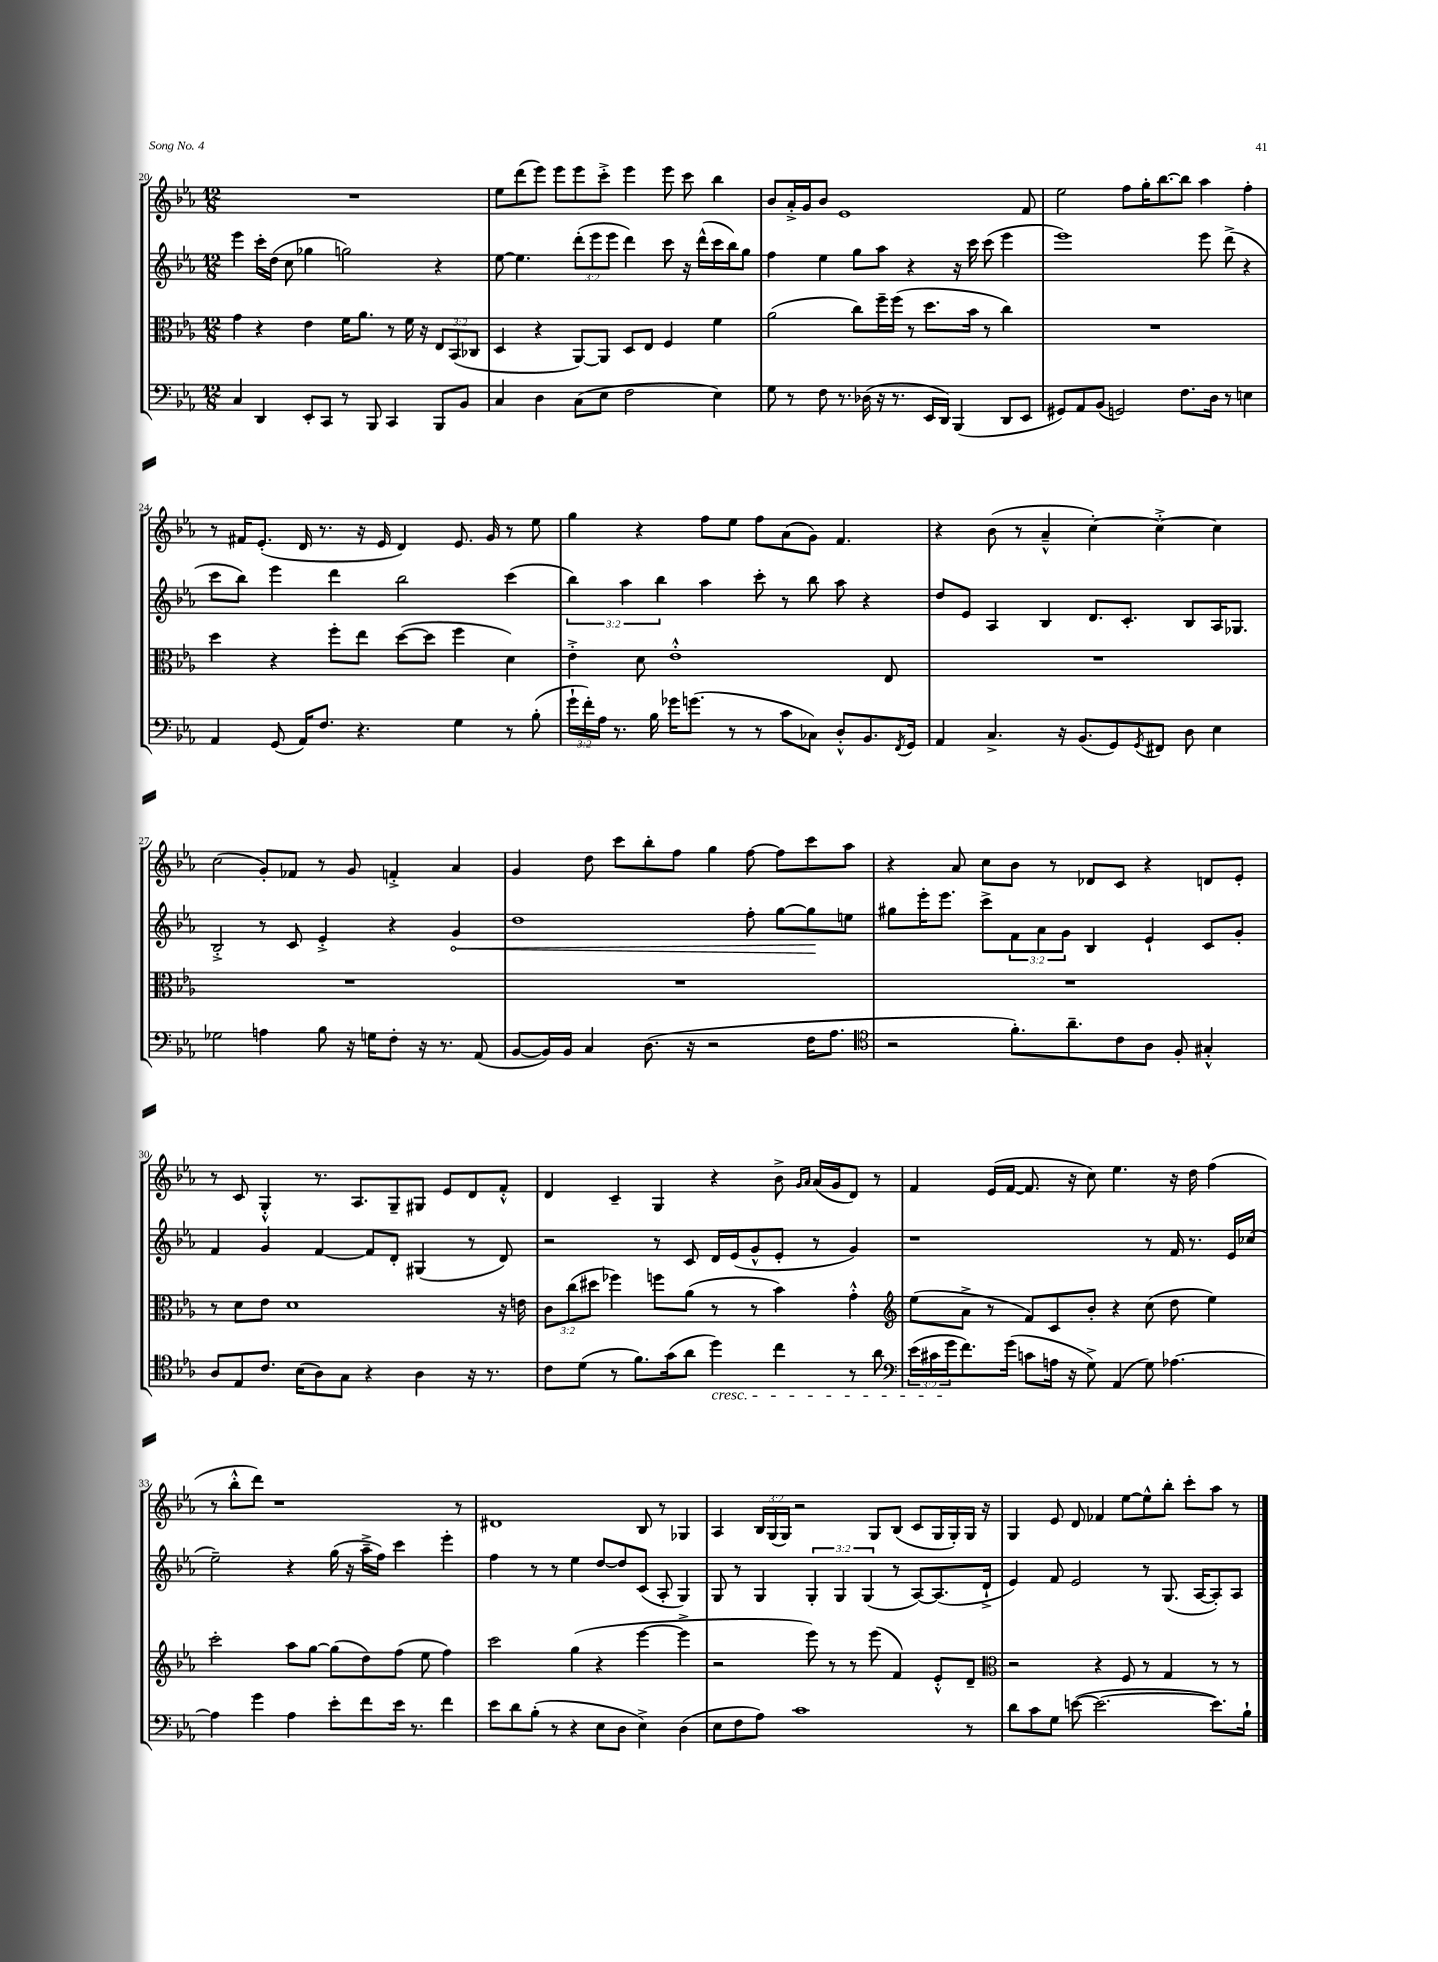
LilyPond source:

<<
\new StaffGroup <<
\new Staff = "s0" {
    \clef treble \key ees \major \numericTimeSignature \time 12/8 \override Staff.TupletNumber.text = #tuplet-number::calc-fraction-text
    R1. |
    ees''8 d'''8( ees'''8) ees'''8 ees'''8 c'''8-.-> ees'''4 ees'''8 c'''8 bes''4 |
    bes'8 aes'16-.-> g'16 bes'8 ees'1 f'8 |
    ees''2 f''8 g''16-. bes''8.~ bes''8 aes''4 f''4-. |
    r8 fis'16 ees'8.-.( d'16 r8. r16 ees'16 d'4) ees'8. g'16 r8 ees''8 |
    g''4 r4 f''8 ees''8 f''8 aes'8( g'8) f'4. |
    r4 bes'8( r8 aes'4---^ c''4~-.) c''4~-.-> c''4 |
    c''2( g'8-.) fes'8 r8 g'8 f'4-.-> aes'4 |
    g'4 d''8 c'''8 bes''8-. f''8 g''4 f''8~ f''8 c'''8 aes''8 |
    r4 aes'8 c''8 bes'8 r8 des'8 c'8 r4 d'8 ees'8-. |
    r8 c'8 g4-.-^ r8. aes8. g8-- gis8 ees'8 d'8 f'8-.-^ |
    d'4 c'4-- g4 r4 bes'8-> \grace { g'16 aes'16 } aes'16( g'16 d'8) r8 |
    f'4 ees'16( f'16~ f'8. r16 c''8) ees''4. r16 d''16 f''4( |
    r8 bes''8-.-^ d'''8) r1 r8 |
    dis'1 bes8 r8 ges4 |
    aes4 \tuplet 3/2 { bes16 g16( g16) } r2 g8 bes8( c'8 g16 g16-.) g16 r16 |
    g4 ees'8 d'8 fes'4 ees''8~ ees''8-^ bes''8-. c'''8-. aes''8 r8 \bar "|." |
}
\new Staff = "s1" {
    \clef treble \key ees \major \numericTimeSignature \time 12/8 \override Staff.TupletNumber.text = #tuplet-number::calc-fraction-text
    ees'''4 c'''16-. d''16( c''8 ges''4 g''2) r4 |
    ees''8~ ees''4. \tuplet 3/2 { d'''8-.( ees'''8 ees'''8 } d'''4) c'''8 r16 d'''16-^( c'''16 bes''16) g''8 |
    f''4 ees''4 g''8 aes''8 r4 r16 c'''16 c'''8( ees'''4 |
    ees'''1) ees'''8 d'''8->( r4 |
    c'''8 bes''8) ees'''4 d'''4 bes''2 c'''4( |
    \tuplet 3/2 { bes''4) aes''4 bes''4 } aes''4 c'''8-. r8 bes''8 aes''8 r4 |
    d''8 ees'8 aes4 bes4 d'8. c'8.-. bes8 aes16 ges8. |
    bes2-.-> r8 c'8 ees'4-.-> r4 \once \override Hairpin.circled-tip = ##t g'4\< |
    d''1 f''8-. g''8~ g''8\! e''8 |
    gis''8 ees'''16-. ees'''8. c'''8-> \tuplet 3/2 { f'8 aes'8 g'8 } bes4 ees'4-! c'8 g'8-. |
    f'4 g'4 f'4~ f'8 d'8-. gis4( r8 d'8) |
    r2 r8 c'8 d'16 ees'16( g'8-^ ees'8-. r8 g'4) |
    r1 r8 f'16 r8. ees'16 ces''16( |
    ees''2--) r4 g''16( r16 aes''16---> f''16) c'''4 ees'''4-. |
    f''4 r8 r8 ees''4 d''8~ d''8 c'8( aes8-. g4) |
    g8 r8 g4 \tuplet 3/2 { g4-. g4 g4( } r8 aes8~) aes8.( d'16-!-> |
    ees'4) f'8 ees'2 r8 g8.( aes16~ aes8-.) aes8 \bar "|." |
}
\new Staff = "s2" {
    \clef alto \key ees \major \numericTimeSignature \time 12/8 \override Staff.TupletNumber.text = #tuplet-number::calc-fraction-text
    g'4 r4 ees'4 f'16 aes'8. r8 f'16 r16 \tuplet 3/2 { ees8 bes,8( ces8 } |
    d4 r4 aes,8~) aes,8 d8 ees8 f4 f'4 |
    aes'2( c''8) f''16-- f''16( r8 d''8. bes'16 r8 c''4) |
    R1. |
    d''4 r4 f''8-. ees''8 d''8~( d''8 f''4 d'4) |
    ees'4-.-> d'8 ees'1-.-^ ees8 |
    R1. |
    R1. |
    R1. |
    R1. |
    r8 d'8 ees'8 d'1 r16 e'16 |
    \tuplet 3/2 { c'8 c''8( dis''8 } fes''4) f''8 aes'8( r8 r8 bes'4) g'4-.-^ |
    \clef treble ees''8( aes'8-> r8 f'8) c'8 bes'8-. r4 c''8( d''8 ees''4) |
    c'''2-. aes''8 g''8~ g''8( d''8) f''8( ees''8 f''4) |
    c'''2 g''4( r4 ees'''4~ ees'''4-> |
    r2 ees'''8) r8 r8 ees'''8( f'4) ees'8-.-^ d'8-- |
    \clef alto r2 r4 f8 r8 g4 r8 r8 \bar "|." |
}
\new Staff = "s3" {
    \clef bass \key ees \major \numericTimeSignature \time 12/8 \override Staff.TupletNumber.text = #tuplet-number::calc-fraction-text
    c4 d,4 ees,8-. c,8 r8 bes,,8 c,4 bes,,8 bes,8 |
    c4 d4 c8( ees8 f2 ees4) |
    g8 r8 f8 r8. des16( r16 r8. ees,16 d,16) bes,,4( d,8 ees,8 |
    gis,8) aes,8 bes,8( g,2) f8. d16 r8 e4 |
    aes,4 g,8( aes,16) f8. r4. g4 r8 bes8-.( |
    \tuplet 3/2 { g'16-! f'16-.) aes16 } r8. bes16 ges'16 g'8.( r8 r8 c'8 ces8) d8-.-^ bes,8. \acciaccatura { f,8 } g,16 |
    aes,4 c4.-> r16 bes,8.( g,8) \acciaccatura { g,8 } fis,8 d8 ees4 |
    ges2 a4 bes8 r16 g16 f8-. r16 r8. aes,8( |
    bes,8~ bes,16) bes,16 c4 d8.( r16 r2 f16 aes8. |
    \clef tenor r2 f'8.-.) aes'8.-- c'8 aes8 f8-. gis4-.-^ |
    aes8 ees8 c'8. bes16( aes8) g8 r4 aes4 r16 r8. |
    c'8 d'8( r8 f'8.) g'16( aes'8 d''4\cresc) c''4 r8 aes'8 |
    \clef bass \tuplet 3/2 { ees'16( cis'16 g'16\! } f'8.) g'16( c'8 a16 r16 g8->) aes,4( g8) aes4.~ |
    aes4 g'4 aes4 ees'8-. f'8 ees'16 r8. f'4 |
    ees'8 d'8 bes8-.( r8 r4 ees8 d8 ees4->) d4( |
    ees8 f8 aes8) c'1 r8 |
    d'8 c'8 g8 e'8~( e'2.~ e'8.) bes16-! \bar "|." |
}
>>
>>
\layout { \context { \Score currentBarNumber = #20 } }
